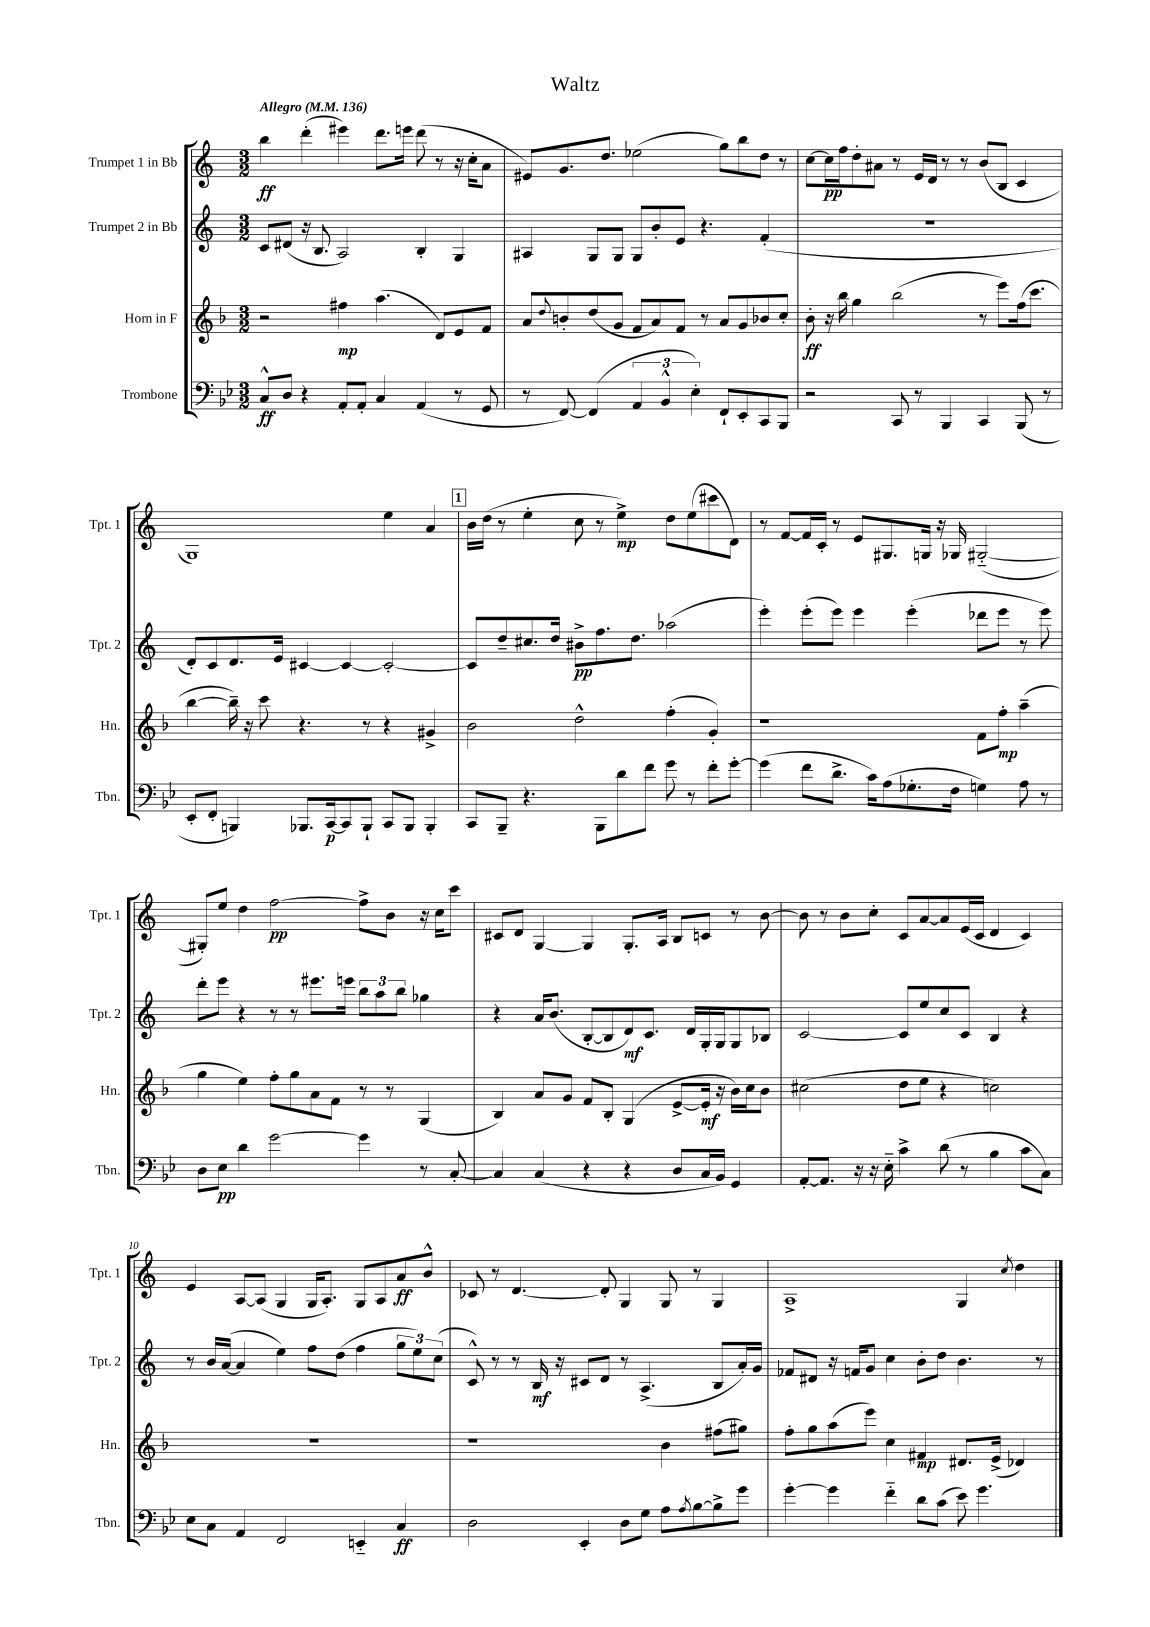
\header { title = "Waltz" }
<<
\new StaffGroup <<
\new Staff = "s0" \with { instrumentName = "Trumpet 1 in Bb" shortInstrumentName = "Tpt. 1" } {
    \clef treble \key c \major \numericTimeSignature \time 3/2 \tempo "Allegro" 4 = 136
    b''4\ff d'''4-.( eis'''4) d'''8. e'''16 d'''8( r8 r16 c''16-. a'8 |
    eis'8) g'8. d''8. ees''2( g''8) b''8 d''8 r8 |
    c''8~ c''16\pp f''16 d''8-. ais'8 r8 e'16 d'16 r8 r8 b'8( b8 c'4 |
    g1) e''4 a'4 |
    \mark \markup { \box "1" } b'16 d''16( r8 e''4-. c''8 r8 e''4->\mp) d''8 e''8( cis'''8 d'8) |
    r8 f'8~ f'16 c'16-. r8 e'8 gis8. g16 r16 ges16 gis2~-_( |
    gis8-.) e''8 d''4 f''2~\pp f''8-> b'8 r16 c''16 c'''8 |
    cis'8 d'8 g4~ g4 g8.-. a16 b8 c'8 r8 b'8~ |
    b'8 r8 b'8 c''8-. c'8 a'8~ a'8 e'16( c'16 d'4 c'4) |
    e'4 a8~ a8( g4 g16 a8.-.) g8 a8 a'8\ff b'8-^ |
    ces'8 r8 d'4.~ d'8-. g4 g8 r8 g4 |
    a1-> g4 \acciaccatura { c''8 } d''4 \bar "|." |
}
\new Staff = "s1" \with { instrumentName = "Trumpet 2 in Bb" shortInstrumentName = "Tpt. 2" } {
    \clef treble \key c \major \numericTimeSignature \time 3/2
    c'8 dis'8( r16 b8. a2) b4-. g4 |
    ais4 g8 g8 g8 b'8-. e'8 r4. f'4-.( |
    R1. |
    d'8-.) c'8 d'8. e'16 cis'4~ cis'4~ cis'2~-. |
    \mark \markup { \box "1" } cis'8 d''8-- cis''8. d''16 bis'8->\pp f''8. d''8. aes''2( |
    e'''4-.) e'''8-.( e'''8) e'''4 e'''4-.( des'''8 e'''8 r8 e'''8) |
    d'''8-. e'''8 r4 r8 r8 eis'''8. e'''16 \tuplet 3/2 { b''8 a''8 b''8 } ges''4 |
    r4 a'16 b'8.( b8~-. b8 d'8\mf) c'8. d'16 g16-. g16 g8 bes8 |
    c'2~ c'8 e''8 c''8 c'8 b4 r4 |
    r8 b'16 a'16~( a'4 e''4) f''8 d''8( f''4 \tuplet 3/2 { g''8 e''8) c''8( } |
    c'8-^) r8 r8 b16\mf r16 cis'8 d'8 r8 a4.->( b8 a'16-.) g'16 |
    fes'8 dis'8 r16 f'16 g'8 c''4 b'8-. d''8 b'4. r8 \bar "|." |
}
\new Staff = "s2" \with { instrumentName = "Horn in F" shortInstrumentName = "Hn." } {
    \clef treble \key f \major \numericTimeSignature \time 3/2
    r2 fis''4\mp a''4.( d'8) e'8 f'8 |
    a'8 \appoggiatura { d''8 } b'8-. d''8( g'8 f'8 a'8) f'8 r8 a'8 g'8 bes'8 c''8-. |
    bes'8-.\ff r16 bes''16 g''4 bes''2( r8 e'''8) f''16( c'''8. |
    bes''4~ bes''16--) r16 c'''8 r4. r8 r4 gis'4-> |
    \mark \markup { \box "1" } bes'2 d''2-^ f''4-.( g'4-.) |
    r1 f'8 f''8-.\mp a''4--( |
    g''4 e''4) f''8-. g''8 a'8 f'8 r8 r8 g4( |
    bes4) a'8 g'8 f'8 bes8-. g4( e'8~-> e'16-.\mf r16 bes'16) c''16 bes'8 |
    cis''2( d''8 e''8 r4 c''2) |
    R1. |
    r1 bes'4 fis''8( gis''8) |
    f''8-. g''8 a''8( e'''8) c''4 fis'4\mp dis'8. e'16->( des'4) \bar "|." |
}
\new Staff = "s3" \with { instrumentName = "Trombone" shortInstrumentName = "Tbn." } {
    \clef bass \key bes \major \numericTimeSignature \time 3/2
    c8-^\ff d8 r4 a,8-. a,8-. c4 a,4( r8 g,8 |
    r8 f,8~) f,4( \tuplet 3/2 { a,4 bes,4-^ ees4-.) } f,8-! ees,8-. c,8 bes,,8 |
    r2 c,8 r8 bes,,4 c,4 bes,,8( r8 |
    ees,8-. f,8-. b,,4) bes,,8. c,16~\p c,8 bes,,8-! c,8 bes,,8 bes,,4-. |
    \mark \markup { \box "1" } c,8 bes,,8-- r4. bes,,8 d'8 f'8 g'8 r8 f'8-. g'8~-. |
    g'4( f'8 d'8.-> c'16) a8( ges8.-. f16 g4) a8 r8 |
    d8 ees8\pp d'4 g'2~ g'4 r8 c8~-. |
    c4 c4( r4 r4 d8 c16 bes,16) g,4 |
    a,8~-. a,8. r16 r16 ees16-_ c'4-> d'8( r8 bes4 c'8 c8) |
    ees8 c8 a,4 f,2 e,4-_ c4\ff |
    d2 ees,4-. d8 g8 a8 \acciaccatura { a8 } bes8~ bes8-> g'8 |
    g'4~-. g'4 f'4-_ d'8 c'8( ees'8) g'4. \bar "|." |
}
>>
>>
\layout { \context { \Score \override BarNumber.break-visibility = ##(#f #t #t) barNumberVisibility = #(every-nth-bar-number-visible 5) } }
